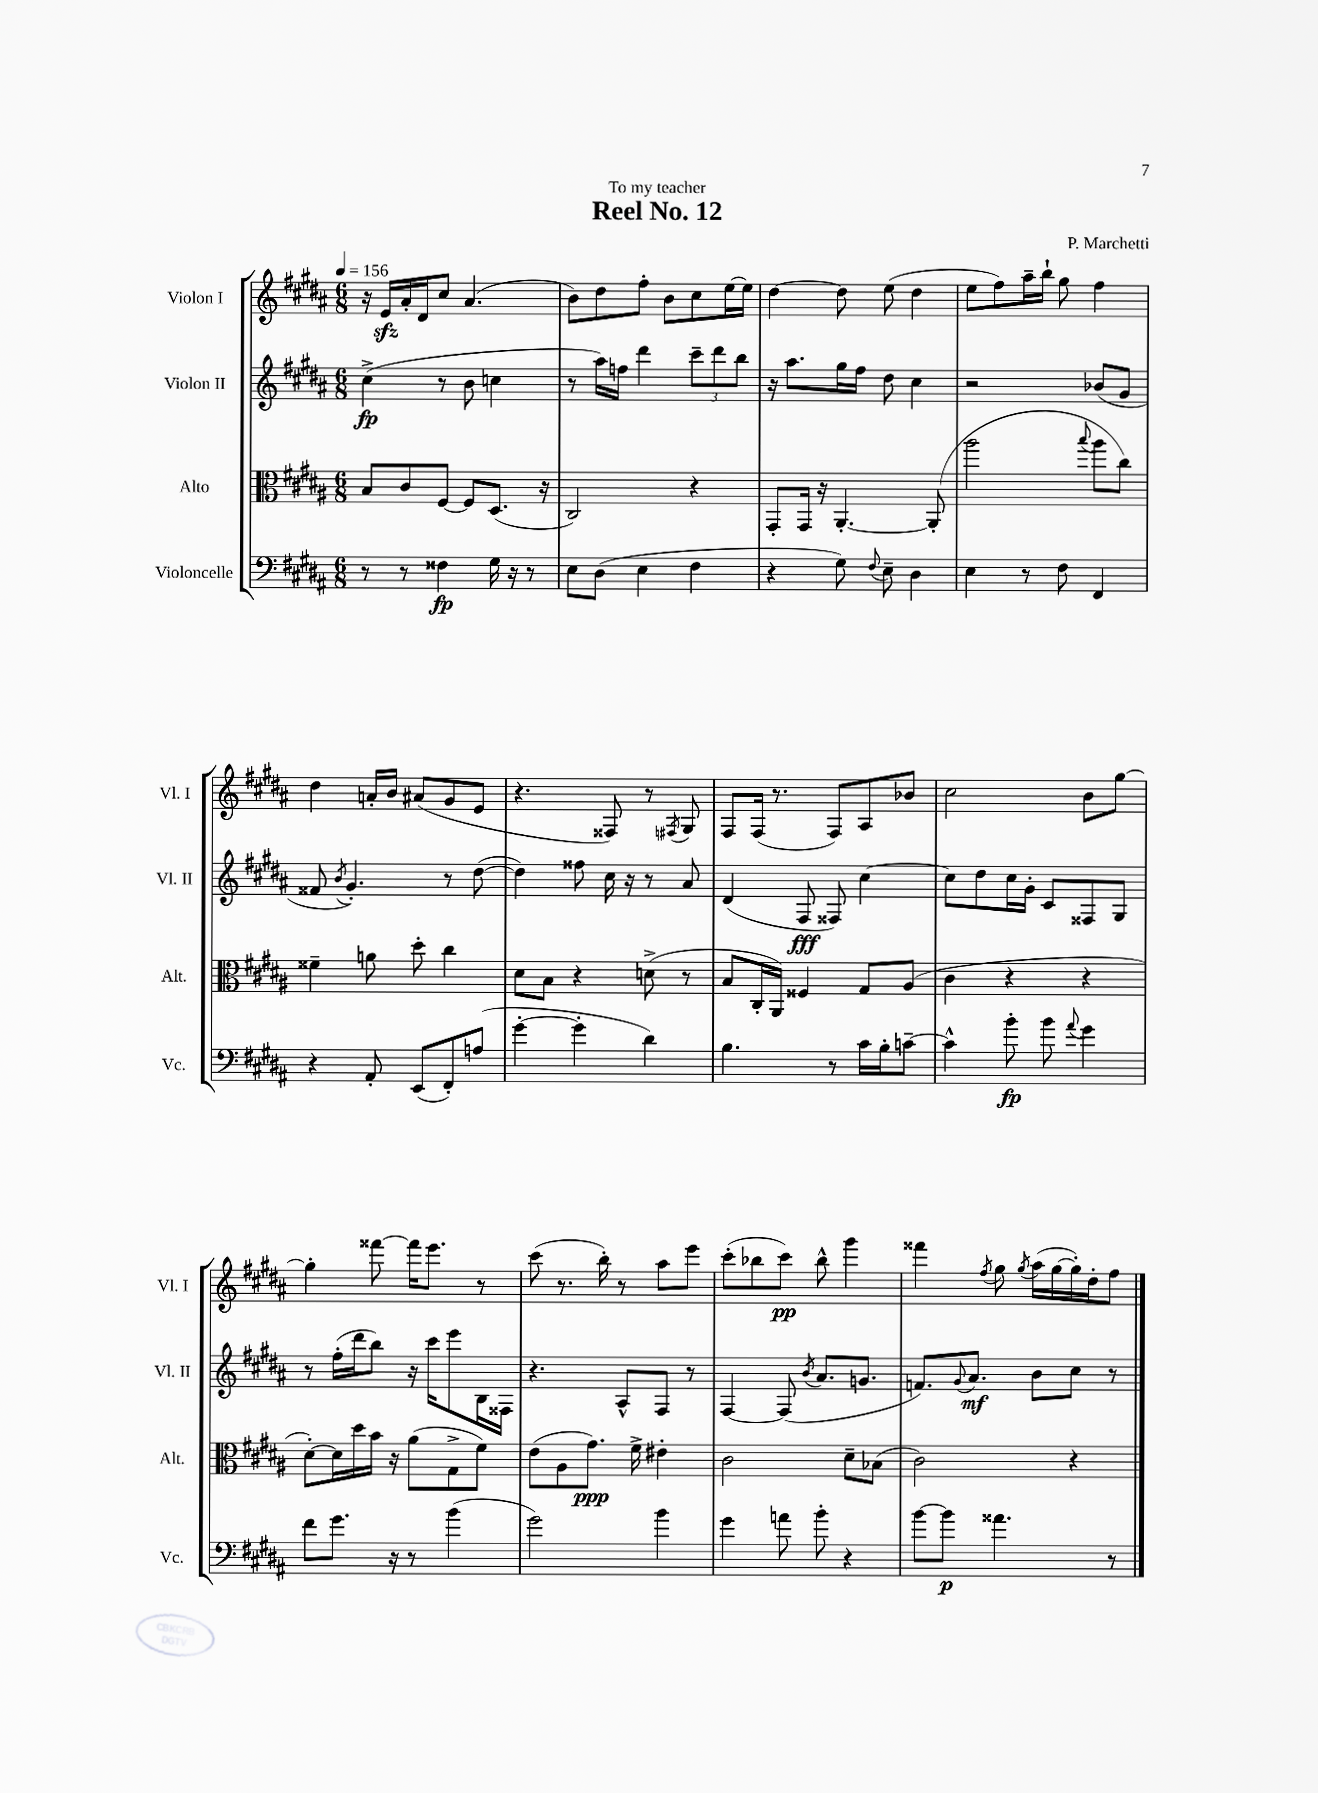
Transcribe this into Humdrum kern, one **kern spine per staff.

**kern	**kern	**kern	**kern
*staff4	*staff3	*staff2	*staff1
*clefF4	*clefC3	*clefG2	*clefG2
*k[f#c#g#d#a#]	*k[f#c#g#d#a#]	*k[f#c#g#d#a#]	*k[f#c#g#d#a#]
*M6/8	*M6/8	*M6/8	*M6/8
*MM156	*MM156	*MM156	*MM156
8r	8B	(4cc#^	16r
.	.	.	16e
8r	8c#	.	16a#'
.	.	.	16d#
4F##	[8F#	8r	8cc#
.	8F#]	8b	(4.a#
16G#	(8.D#	4cc	.
16r	.	.	.
8r	.	.	.
.	16r	.	.
=	=	=	=
8E	2C#)	8r	8b)
(8D#	.	16aa#)	8dd#
.	.	16ff	.
4E	.	4ddd#	8ff#'
.	.	.	8b
4F#	4r	12ccc#~	8cc#
.	.	12ddd#	.
.	.	.	[16ee
.	.	12bb	.
.	.	.	16ee]
=	=	=	=
4r	8GG#'	16r	[4dd#
.	.	8.aa#	.
.	16GG#	.	.
.	16r	.	.
8G#)	[4.AA#'	16gg#	8dd#]
.	.	16ff#	.
8qqF#	.	.	.
8E~	.	8dd#	(8ee
4D#	.	4cc#	4dd#
.	(8AA#']	.	.
=	=	=	=
4E	2aa#	2r	8ee
.	.	.	8ff#)
8r	.	.	16aa#~
.	.	.	16bb`
8F#	.	.	8gg#
.	8qqbb	.	.
4FF#	8aa#	(8b-	4ff#
.	8cc#)	8g#	.
=	=	=	=
4r	4f##~	8f##	4dd#
.	.	8qb	.
.	.	4.g#')	.
8AA#'	8a	.	16a'
.	.	.	16b
(8EE	8dd#'	.	(8a#
8FF#')	4cc#	8r	8g#
(8A	.	([8dd#	8e
=	=	=	=
[4g#'	8d#	4dd#])	4.r
.	8B	.	.
4g#']	4r	8ff##	.
.	.	16cc#	8F##)
.	.	16r	.
4d#)	(8d^	8r	8r
.	.	.	8qF#
.	8r	8a#	8G#
=	=	=	=
4.B	8B	(4d#	8F#
.	16C#'	.	(16F#
.	16AA#)	.	8.r
.	4F##	8F#	.
8r	.	8F##)	8F#)
16c#	8G#	[4cc#	8A#
16B'	.	.	.
[8c~	(8A#	.	8b-
=	=	=	=
4c^^]	4c#	8cc#]	2cc#
.	.	8dd#	.
8b'	4r	16cc#	.
.	.	16g#'	.
8b	.	8c#	.
8qqa#	.	.	.
4g#	4r	8F##	8b
.	.	8G#	[8gg#
=	=	=	=
8f#	[8d#')	8r	4gg#']
8.g#	16d#]	(16ff#'	.
.	16dd#	16ddd#	.
.	16b	8bb)	[8fff##
16r	16r	.	.
8r	(8a#	16r	16fff##]
.	.	16ccc#	8.eee
(4b	8G#^	8eee	.
.	8f#)	16B	8r
.	.	16F##	.
=	=	=	=
2g#)	(8e	4.r	(8ccc#
.	8A#	.	8.r
.	8.g#)	.	.
.	.	.	16bb')
.	.	8A#^^	8r
.	16f#^	.	.
4b	4e#'	8F#	8aa#
.	.	8r	8eee
=	=	=	=
4g#	2c#	[4F#	(8ccc#'
.	.	.	8bb-
8a	.	(8F#]	8ccc#)
.	.	8qb	.
8b'	.	8.a#	8bb-^^
4r	8d#~	.	4ggg#
.	.	8.g	.
.	(8B-	.	.
=	=	=	=
[8b	2c#)	8.f)	4fff##
8b]	.	.	.
.	.	8qqg#	.
.	.	8.a#	.
.	.	.	8qff#
4.a##	.	.	8gg#
.	.	.	8qgg#
.	.	8b	(16aa#
.	.	.	[16gg#
.	4r	8cc#	16gg#'])
.	.	.	16dd#'
8r	.	8r	8ff#
==	==	==	==
*-	*-	*-	*-
